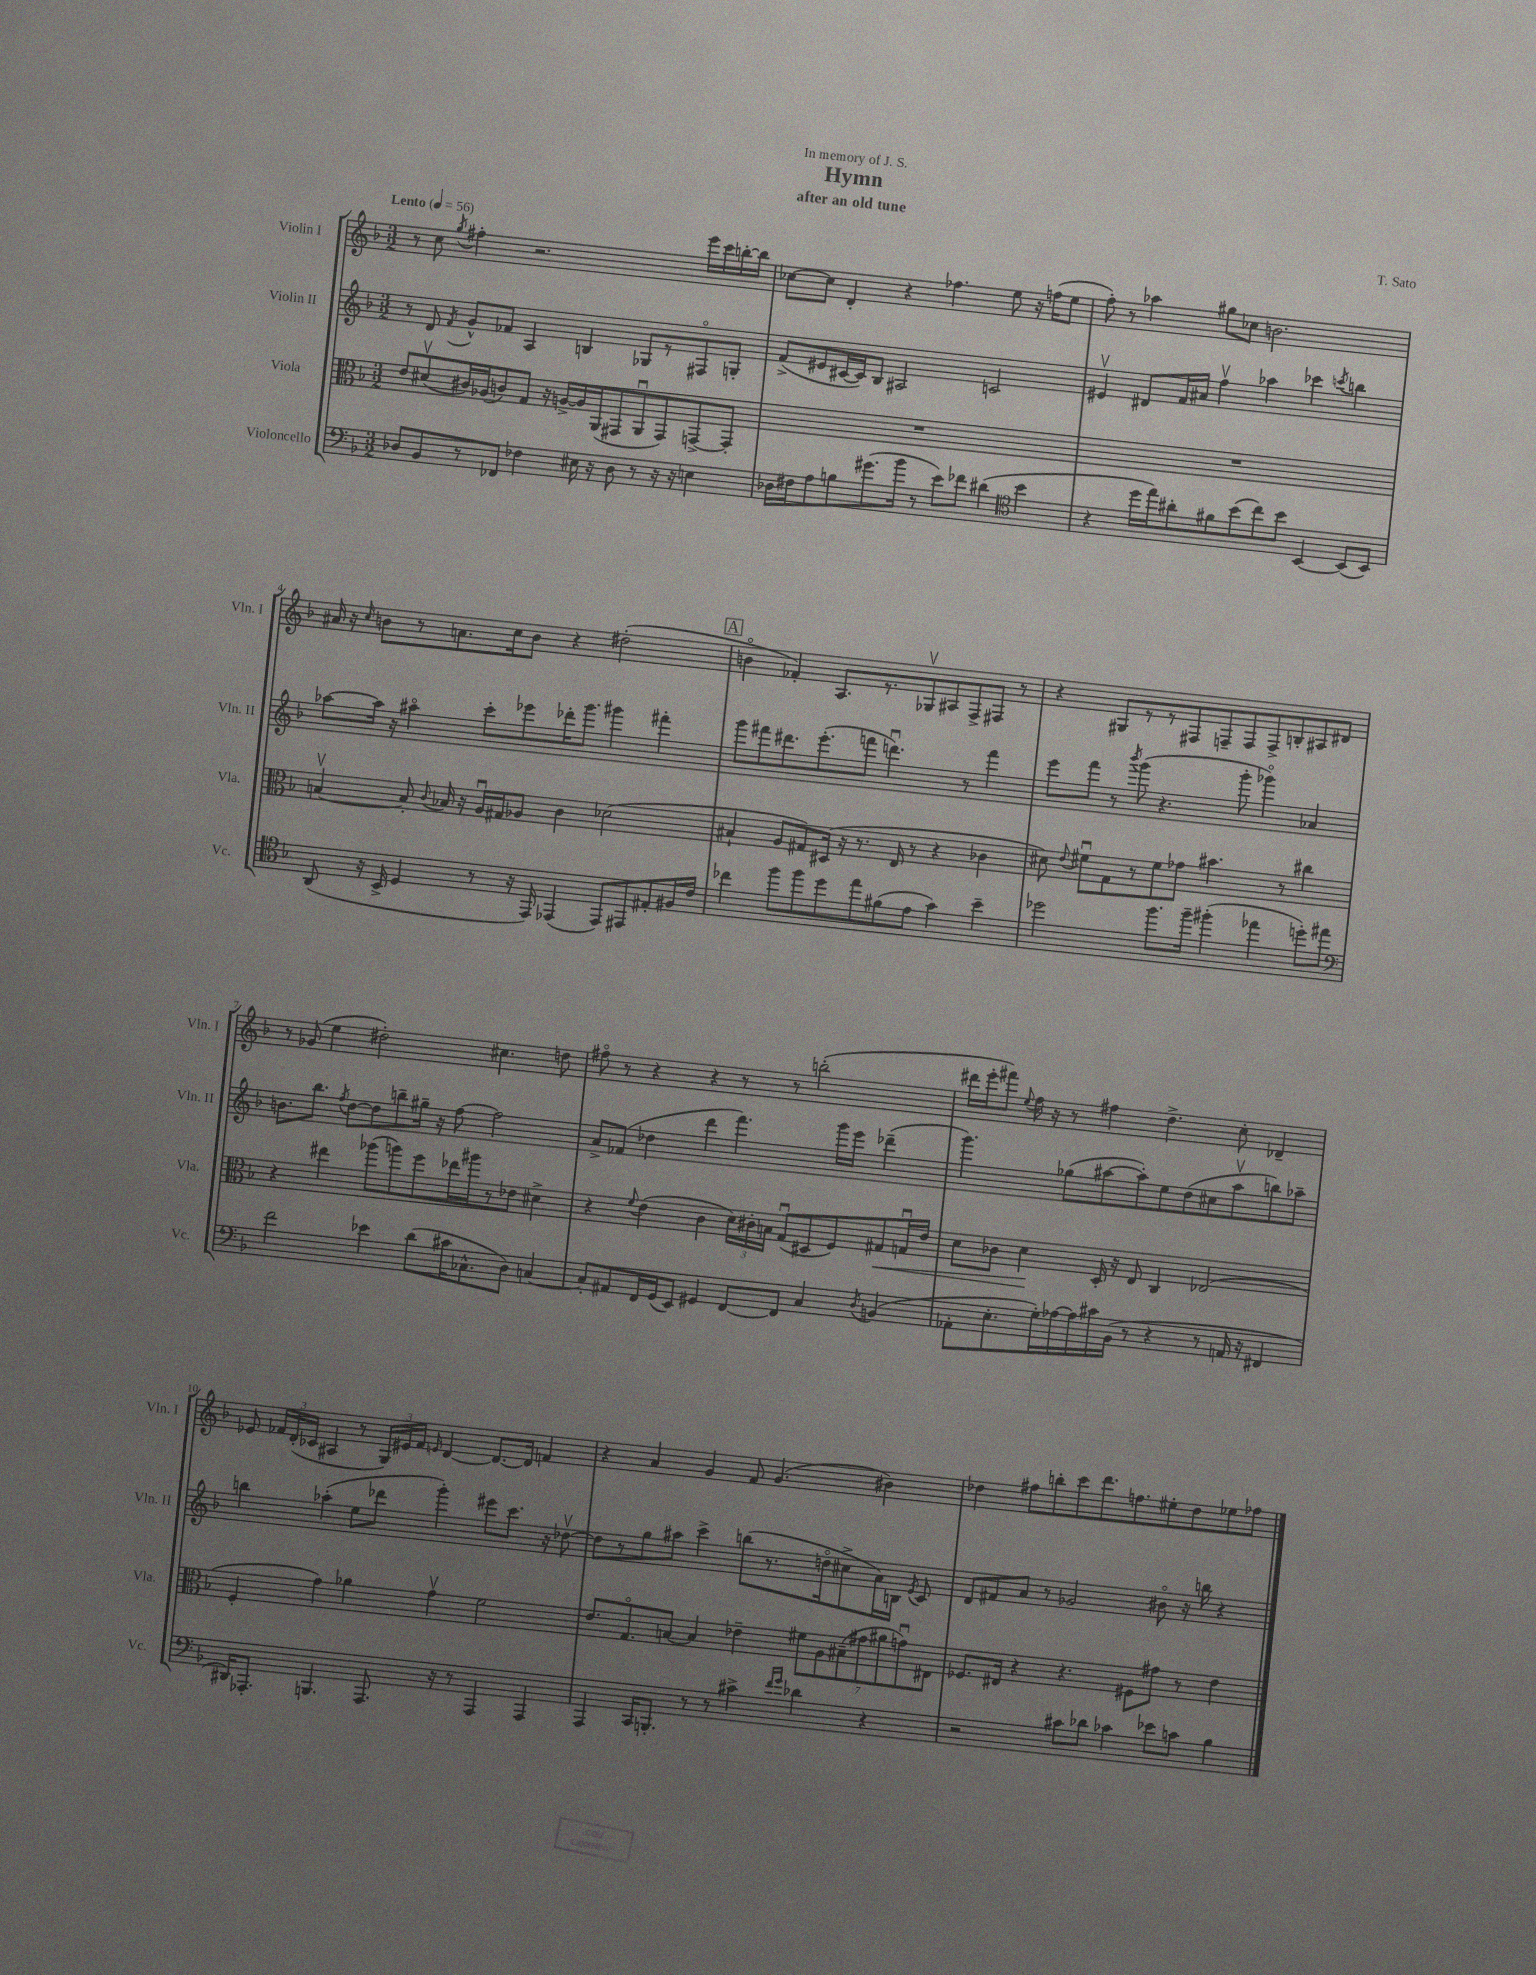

**kern	**kern	**dynam	**kern	**kern
*part4	*part3	*part3	*part2	*part1
*staff4	*staff3	*staff3	*staff2	*staff1
*I"Violoncello	*I"Viola	*	*I"Violin II	*I"Violin I
*I'Vc.	*I'Vla.	*	*I'Vln. II	*I'Vln. I
*clefF4	*clefC3	*	*clefG2	*clefG2
*k[b-]	*k[b-]	*	*k[b-]	*k[b-]
*M3/2	*M3/2	*	*M3/2	*M3/2
*MM56	*MM56	*	*MM56	*MM56
=1	=1	=1	=1	=1
!	!	!	!	!LO:TX:a:B:t=Lento
8D-X/L	8e/L	.	8r	8r
8BB-/	(8d#Xv/	.	8d/	8cc\
.	.	.	8qf/	8qgg/
8r	16c#X/L)	.	8g^^/L	4ff#X'\
.	(16A-X/J	.	.	.
8FF-X/J	8cn/)	.	8f-X/J	.
4F-X\	8G/J	.	4A/	2.r
.	16r	.	.	.
.	[16An^/LL	.	.	.
16E#X\	16A/]	.	4Bn/	.
16r	(16AA/J	.	.	.
8D-\	8GG#X/	.	.	.
8r	8AAu/	.	8G-X/L	.
16r	8GG#/)	.	8r	.
16r	.	.	.	.
4En\	[8GGn^/	.	8F#X/	16eee\LL
.	.	.	.	16ccc\
.	8GG'/J]	.	8Gn'/J	[16bbn'\
.	.	.	.	16bb\JJ]
=2	=2	=2	=2	=2
16D-X\LL	1.r	.	(8f^/L	[8cc-X\L
16F#X\J	.	.	.	.
8A\	.	.	8e#X/	8cc-\J]
8Bn\	.	.	[16c#X/L	4d'/
.	.	.	16c#/J])	.
(8.g#X\	.	.	8B-/J	.
.	.	.	2A#X/	4r
16b-\Jk	.	.	.	.
8r	.	.	.	.
8e\L)	.	.	.	4.ff-X\
8f-X\J	.	.	.	.
(4d#X\	.	.	2cn/	.
.	.	.	.	8ee\
*clefC4	*	*	*	*
4b-\	.	.	.	16r
.	.	.	.	(16ffn\KL
.	.	.	.	8ee\J
=3	=3	=3	=3	=3
4r	1.r	.	4e#Xv/	8ff'\)
.	.	.	.	8r
16dd\LL	.	.	8d#X/L	4aa-X\
16ee\J)	.	.	.	.
8a#X'\	.	.	16f/L	.
.	.	.	16a#X/JJ	.
8f#X\	.	.	4ffv\	8gg#X\L
(8b-\	.	.	.	8cc-X\J
8cc\)	.	.	4aa-X\	2.bn\
8b-\J	.	.	.	.
[4BB-/	.	.	4ccc-X\	.
.	.	.	8qcccn/	.
(8BB-/L]	.	.	4bbn\	.
8BB-/J)	.	.	.	.
!!LO:LB:g=z
=4	=4	=4	=4	=4
(8AA/	[4Bnv/	.	[8aa-X\L	16a#X/
.	.	.	.	16r
.	.	.	.	16qqcc/
16r	.	.	16aa-\Jk]	8bn\L
16BB-^/	.	.	16r	.
4D/	8B'/]	.	4aa#X\	8r
.	8qqc/	.	.	.
.	16B-X/	.	.	8.an\
.	16r	.	.	.
8r	16Au/LL	.	8ccc'\L	.
.	16G#X/J	.	.	16cc\k
16r	8A-X/J	.	8eee-X\	8b\J
16EE/)	.	.	.	.
(4EE-X/	4c\	.	16ddd-X'\K	4r
.	.	.	8.ggg\J	.
8EE-/L)	(2d-X\	.	4ggg#X\	(2dd#X'\
8EE#X/	.	.	.	.
8E#X'/	.	.	4fff#X'\	.
16F#X/L	.	.	.	.
16c/JJ	.	.	.	.
!!LO:REH:place=s1:t=A
=5	=5	=5	=5	=5
4cc-X\	4B#X`/	.	8ggg\L	4bn\
.	.	.	8fff#X\	.
8ff\L	8A/L	.	8.ddd#X\	4f-X'/)
8ff\	8G#X/)	.	.	.
.	.	.	(8.eee'\	.
8dd\	(16D#X/Jk	.	.	8.A/L
.	16r	.	.	.
8ee\	8.r	.	8fffn\J	.
.	.	.	.	8.r
(8f#X\	.	.	4.dddnu\)	.
.	16E/	.	.	.
8e\J	8r	.	.	8G-Xv/
4g\)	4r	.	.	8A#X/
.	.	.	8r	8F^/
4b-~\	4c-X\	.	4fff\	8F#X/J
.	.	.	.	8r
=6	=6	=6	=6	=6
2dd-X\	8d#X\)	.	8eee\L	4r
.	8qqe/	.	.	.
.	8f#Xu\L	.	8fff\J	.
.	8G\	.	8r	8G#X/L
.	.	.	8qbbb-/	.
.	8r	.	(8ggg\	8r
8.ff\L	8f#\	.	4.r	8r
.	8g-X\J	.	.	8F#X/
16ff~\Jk	.	.	.	.
(4ff#X'\	4.b#X\	.	.	8Fn~/
.	.	.	8ggg'\	8F/
4ee-X\	.	.	4ggg-X\)	8F^/
.	8r	.	.	8Bn'/
8ddn'\L)	4cc#X\	.	4a-X/	8A#X/
8ee#X\J	.	.	.	8d#X/J
!!LO:LB:g=z
=7	=7	=7	=7	=7
*clefF4	*	*	*	*
2f\	4r	.	8.bn\L	8r
.	.	.	.	(8g-X/
.	.	.	8.bb-\J	.
.	4ee#X\	.	.	4ee\
.	.	.	8qff/	.
.	.	.	[8dd\L	.
4e-X\	(8aa-X\L	.	8dd\]	2dd#X'\)
.	8aan\)	.	8bbn~\	.
(8d\L	8ff\	.	16gg#X~\Jk	.
.	.	.	16r	.
16c#X\K	16ee-X\L	.	[8ff\	.
8.C-X^^\	16aa#X\J	.	.	.
.	8r	.	2ff\]	4.cc#X\
8D\J)	8e-X\J	.	.	.
[4Cn/	4d#X^\	.	.	.
.	.	.	.	8ddn\
=8	=8	=8	=8	=8
8C'/L]	4r	.	8a^/L	8ff#X\
8AA#X/	.	.	(8f-X/J	8r
.	8qqf/	.	.	.
16FF/L	(4e\	.	4dd-X\	4r
(16GG/J	.	.	.	.
8EE/J)	.	.	.	.
4GG#X/	4c\	.	4ddd\	4r
[8FF/L	24d\LL)	.	4.fff\)	8r
.	24c#X'\	.	.	.
.	24Bn\JJ	.	.	.
8FF/J]	(8Gu/L	.	.	8r
4C/	8D#X/	.	.	(2bbn'\
.	8F/)	.	16ggg\LL	.
.	.	.	16eee\JJ	.
8qD/	.	.	.	.
!	!	!LO:HP:b	!	!
(4BBn/	8G#X/	<	(4ddd-X~\	.
.	16Gnu/L	.	.	.
.	16e/JJ	.	.	.
=9	=9	=9	=9	=9
8AA-X'\L	8d\L	.	4.ggg\)	16ddd#X\LL
.	.	.	.	16eee'\J
8.E'\	8c-X\J	.	.	8fff#X\J)
.	.	.	.	8qqee/
.	4d\	.	.	16ff\
16G'\L)	.	.	.	16r
[16A-X\	.	.	(8gg-X\L	8r
16A-\]	.	.	.	.
16c#X\	16D'/	[	[8aa#X\	4ff#X\
(16BB-\JJ	16r	.	.	.
8r	8E/	.	8aa#'\])	.
4r	4C/	.	8ee\	4.dd^\
.	.	.	(8dd\	.
8r	(2E-X/	.	8cc#X\	.
16AAn/	.	.	8aa#v\	8cc'\
16r	.	.	.	.
4FF#X/	.	.	8bbn\)	4d-X~/
.	.	.	8aa-X~\J	.
!!LO:LB:g=z
=10	=10	=10	=10	=10
16DD#X/KL)	4F'/	.	4bbn\	8e-X/
8.AAA-X'/J	.	.	.	.
.	.	.	.	24f-X/LL
.	.	.	.	(24d'/
.	.	.	.	24c-X/JJ
4.BBBn/	4g\)	.	(4aa-X'\	4A#X/
.	4a-X\	.	8ee\L	8r
8.AAA-/	.	.	8ddd-X\J	24G/LL)
.	.	.	.	24e#X/
.	.	.	.	24f-/JJ
.	.	.	.	16qqen/
.	4gv\	.	4ggg'\)	[4d/
16r	.	.	.	.
8r	.	.	.	.
4AAA-/	2f\	.	8eee#X\L	8.d/L_
.	.	.	8.ccc\J	.
.	.	.	.	16d/Jk]
4AAA-/	.	.	.	4fn/
.	.	.	16r	.
.	.	.	[8dd-Xv\	.
=11	=11	=11	=11	=11
4AAA/	8.e/L	.	8dd-\L]	4r
.	.	.	8r	.
.	8.G/	.	.	.
16CC/KL	.	.	8gg\	4a/
8.BBBn'/J	.	.	.	.
.	[8Bn/J	.	8aa#X\J	.
8r	4B/]	.	4ccc^\	4g/
8r	.	.	.	.
4c#X^\	4e-X~\	.	(8bbn\L	8f/
.	.	.	8.r	(4.g/
16qqf/LL	.	.	.	.
16qqg/JJ	.	.	.	.
4d-X\	14f#X\L	.	.	.
.	.	.	16ddn\k	.
.	14A\	.	.	.
.	.	.	8cc#X^\	.
.	(14B#X~\	.	.	.
.	14g#X\	.	.	.
4r	.	.	16a\L)	4b#X\)
.	14a#X\	.	.	.
.	.	.	16Bn\JJ	.
.	14gnu\)	.	.	.
.	.	.	8qe/	.
.	.	.	8c/	.
.	14E#X\J	.	.	.
=12	=12	=12	=12	=12
2r	8.F-X/L	.	8d/L	4dd-X\
.	.	.	8f#X/	.
.	16E#X/Jk	.	.	.
.	4r	.	8a/J	8ff#X\L
.	.	.	8r	8bbn'\
8c#X\L	4.r	.	2g-X/	8ccc\
8d-X\J	.	.	.	8.ddd\
4c-X\	.	.	.	.
.	.	.	.	8.ffn\
.	8F#X\L	.	.	.
8e-X\L	8g#X\J	.	8b#X\	8ee#X'\
8cn\J	8r	.	16r	8dd-\
.	.	.	16bbn\	.
4B-\	4e\	.	4r	8ee-X\
.	.	.	.	8ff-X\J
==	==	==	==	==
*-	*-	*-	*-	*-
